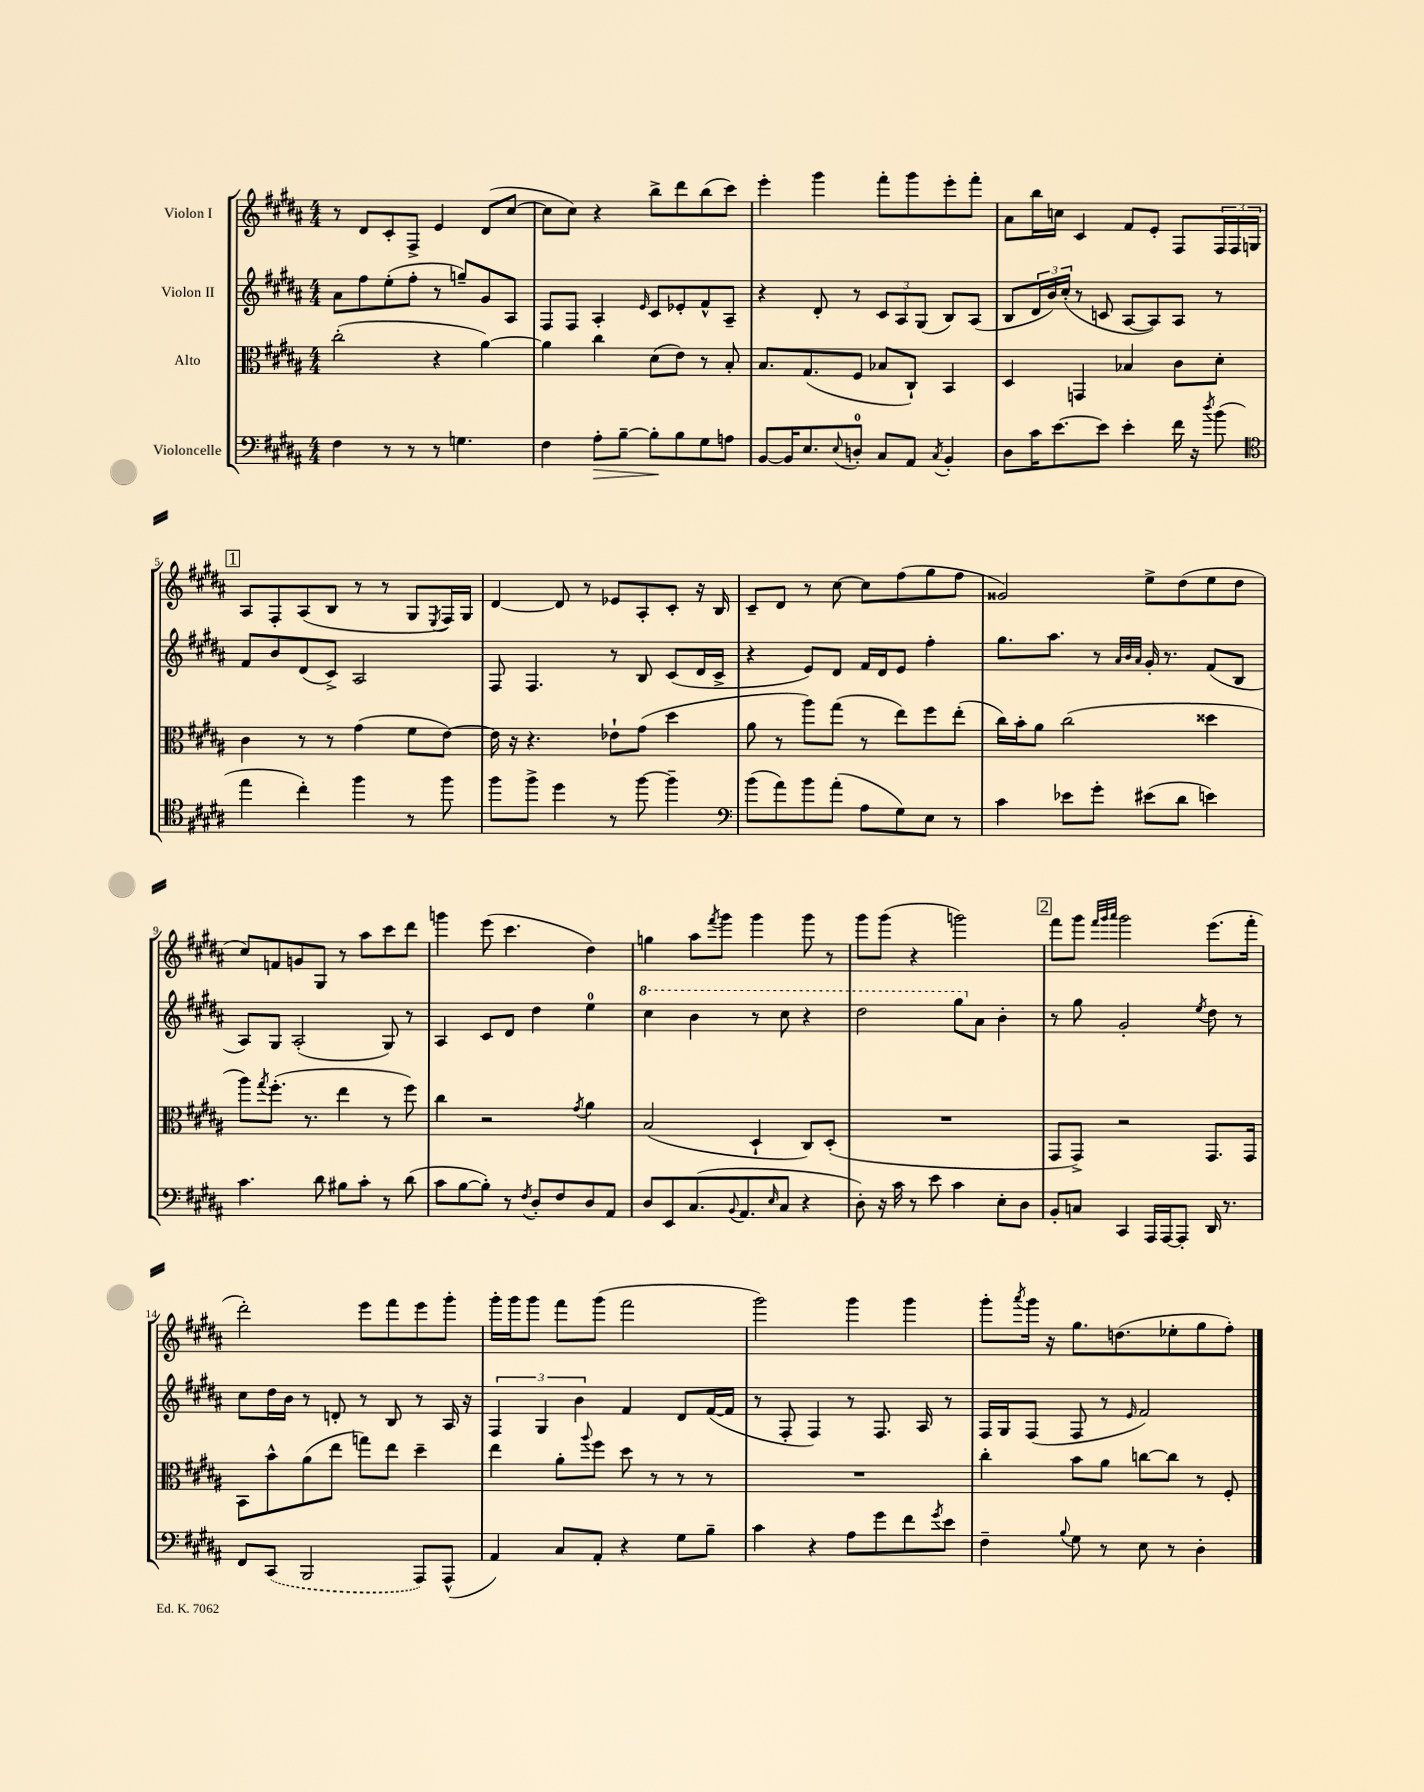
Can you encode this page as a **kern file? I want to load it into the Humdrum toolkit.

**kern	**kern	**kern	**kern
*staff4	*staff3	*staff2	*staff1
*clefF4	*clefC3	*clefG2	*clefG2
*k[f#c#g#d#a#]	*k[f#c#g#d#a#]	*k[f#c#g#d#a#]	*k[f#c#g#d#a#]
*M4/4	*M4/4	*M4/4	*M4/4
4F#	(2cc#'	8a#	8r
.	.	8ff#	8d#
8r	.	(8ee'	8c#'
8r	.	8ff#'	8F#^
8r	4r	8r	4e
4.G	.	8gg~)	.
.	[4a#)	8g#	(8d#
.	.	8A#	[8cc#
=	=	=	=
4F#	4a#]	8F#	8cc#]
.	.	8F#	8cc#)
8A#'	4cc#	4A#'	4r
[8B~	.	.	.
.	.	16qqe	.
8B']	(8d#	8c#	8bb^
8B	8e)	8e-'	8ddd#
8G#	8r	8f#^^	(8bb
8A	8B'	8A#~	8ccc#)
=	=	=	=
[8BB	8.B	4r	4eee'
16BB]	.	.	.
8.E	(8.G#	.	.
.	.	8d#'	4ggg#
8qqE	.	.	.
8D'	8F#	8r	.
8C#	8B-	12c#	8fff#'
.	.	12A#	.
8AA#	8C#`)	.	8ggg#
.	.	(12G#	.
8qC#	.	.	.
4BB'	4BB	8B)	8eee'
.	.	(8A#	8fff#'
=	=	=	=
8D#	4D#	8B	8a#
16c#	.	24d#	16bb
.	.	24b)	.
[8.e	.	.	16cc
.	.	(24cc#'	.
.	4GG	8r	4c#
8e]	.	8c	.
4e'	4B-	[8A#	8f#
.	.	8A#])	8e'
16f#	8c#	8A#	8F#
16r	.	.	.
8qdd#	.	.	.
(8b	8d#'	8r	24F#
.	.	.	24F#
.	.	.	24G
=	=	=	=
*clefC4	*	*	*
4ee	4c#	8f#	8A#
.	.	8b	8F#'
4cc#')	8r	(8d#	(8A#
.	8r	8c#^)	8B
4ff#	(4g#	2A#	8r
.	.	.	8r
8r	8f#	.	8G#
.	.	.	8qE
8ff#	[8e)	.	16F#)
.	.	.	16G#
=	=	=	=
8ff#	16e]	8F#	[4d#
.	16r	.	.
8ff#^	4.r	4.F#	.
4dd#	.	.	8d#]
.	.	.	8r
8r	8e-`	8r	8e-
[8ff#	(8g#	8B	8A#'
4ff#~]	4dd#	(8c#	8c#'
.	.	16d#	16r
.	.	16c#^	16B
=	=	=	=
*clefF4	*	*	*
(8b	8a#	4r	8c#~
8a#)	8r	.	8d#
8b	8aa#)	8e)	8r
(8a#'	(8gg#	8d#	[8cc#
8A#	8r	16f#	8cc#]
.	.	16d#	.
8G#)	8ee)	8e	(8ff#
8E	8ff#	4ff#'	8gg#
8r	(8ee'	.	8ff#
=	=	=	=
4c#	16cc#)	8.gg#	2g##)
.	16b'	.	.
.	8a#	.	.
.	.	8.aa#	.
8e-	(2cc#	.	.
8g#'	.	8r	.
.	.	32qqa#	.
.	.	32qqb	.
.	.	32qqa#	.
(8e#	.	16g#'	8ee^
.	.	8.r	.
8d#	.	.	(8dd#
4e)	4dd##	(8f#	8ee
.	.	8B	8dd#
=	=	=	=
4.c#	8aa#)	8A#)	8cc#)
.	8qgg#	.	.
.	(8.ff#'	8G#	8f
.	.	(2A#'	8g
.	8.r	.	.
8d#	.	.	8G#
8B#	4ee	.	8r
8c#'	.	.	8aa#
8r	8r	8G#)	8ccc#
(8d#	8ff#)	8r	8ddd#
=	=	=	=
8c#	4cc#	4A#	4ggg
[8B	.	.	.
8B'])	2r	8c#	(8eee
8r	.	8d#	4.ccc#
8qF#	.	.	.
8D#'	.	4dd#	.
8F#	.	.	.
.	8qg#	.	.
8D#	4a#	4ee	4dd#)
8AA#	.	.	.
=	=	=	=
8D#	(2B	4ccc#	4gg
8EE	.	.	.
(8.C#	.	4bb	8aa#
.	.	.	8qfff#
.	.	.	8ggg#
8qqBB	.	.	.
8.AA#	.	.	.
.	4D#`	8r	4ggg#
16qqE	.	.	.
8C#	.	8ccc#	.
4r	8C#)	4r	8ggg#
.	(8D#'	.	8r
=	=	=	=
8D#')	1r	2ddd#	8ggg#
16r	.	.	(8ggg#
16c#	.	.	.
8r	.	.	4r
8e	.	.	.
4c#	.	8ggg#	2ggg)
.	.	8a#	.
8E'	.	4b'	.
8D#	.	.	.
=	=	=	=
8BB'	8GG#	8r	8fff#
8C	8GG#^)	8gg#	8ggg#
.	.	.	32qqfff#
.	.	.	32qqggg#
.	.	.	32qqaaa#
4CC#	2r	2g#'	2ggg#
16AAA#	.	.	.
[16AAA#	.	.	.
8AAA#']	.	.	.
.	.	8qee	.
16DD#	8.GG#	8dd#	(8.eee
8.r	.	.	.
.	.	8r	.
.	16GG#	.	16fff#'
=	=	=	=
8FF#	8BB	8cc#	2ddd#')
(8CC#	8b^^	16dd#	.
.	.	16b	.
2BBB	(8a#	8r	.
.	8ee	8d'	.
.	8gg)	8r	8eee
.	8ee	8B	8fff#
8AAA#)	4dd#~	8r	8eee
(8AAA#^^	.	16A#	8ggg#'
.	.	16r	.
=	=	=	=
4AA#)	4ee	6F#	16ggg#'
.	.	.	16ggg#
.	.	.	8ggg#
.	.	6G#	.
8C#	8a#'	.	8fff#
.	.	6b	.
.	8qqaa#	.	.
8AA#'	8ff#	.	(8ggg#
4r	8dd#	4f#	2fff#
.	8r	.	.
8G#	8r	8d#	.
8B~	8r	([16f#	.
.	.	16f#]	.
=	=	=	=
4c#	1r	8r	2ggg#)
.	.	8F#'	.
4r	.	4F#)	.
8A#	.	8r	4ggg#
8g#	.	8.F#	.
8f#	.	.	4ggg#
.	.	16A#	.
8qg#	.	.	.
8e	.	8r	.
=	=	=	=
4F#~	4cc#'	16F#	8ggg#'
.	.	16G#	.
.	.	.	8qaaa#
.	.	(8F#	16ggg#
.	.	.	16r
8qqB	.	.	.
8G#	8b	8F#	8.gg#
8r	8a#	8r	.
.	.	.	(8.dd
.	.	16qqe	.
8E	[8cc	2f#)	.
8r	8cc]	.	8ee-'
4D#'	8r	.	8gg#
.	8F#'	.	8ff#')
==	==	==	==
*-	*-	*-	*-
